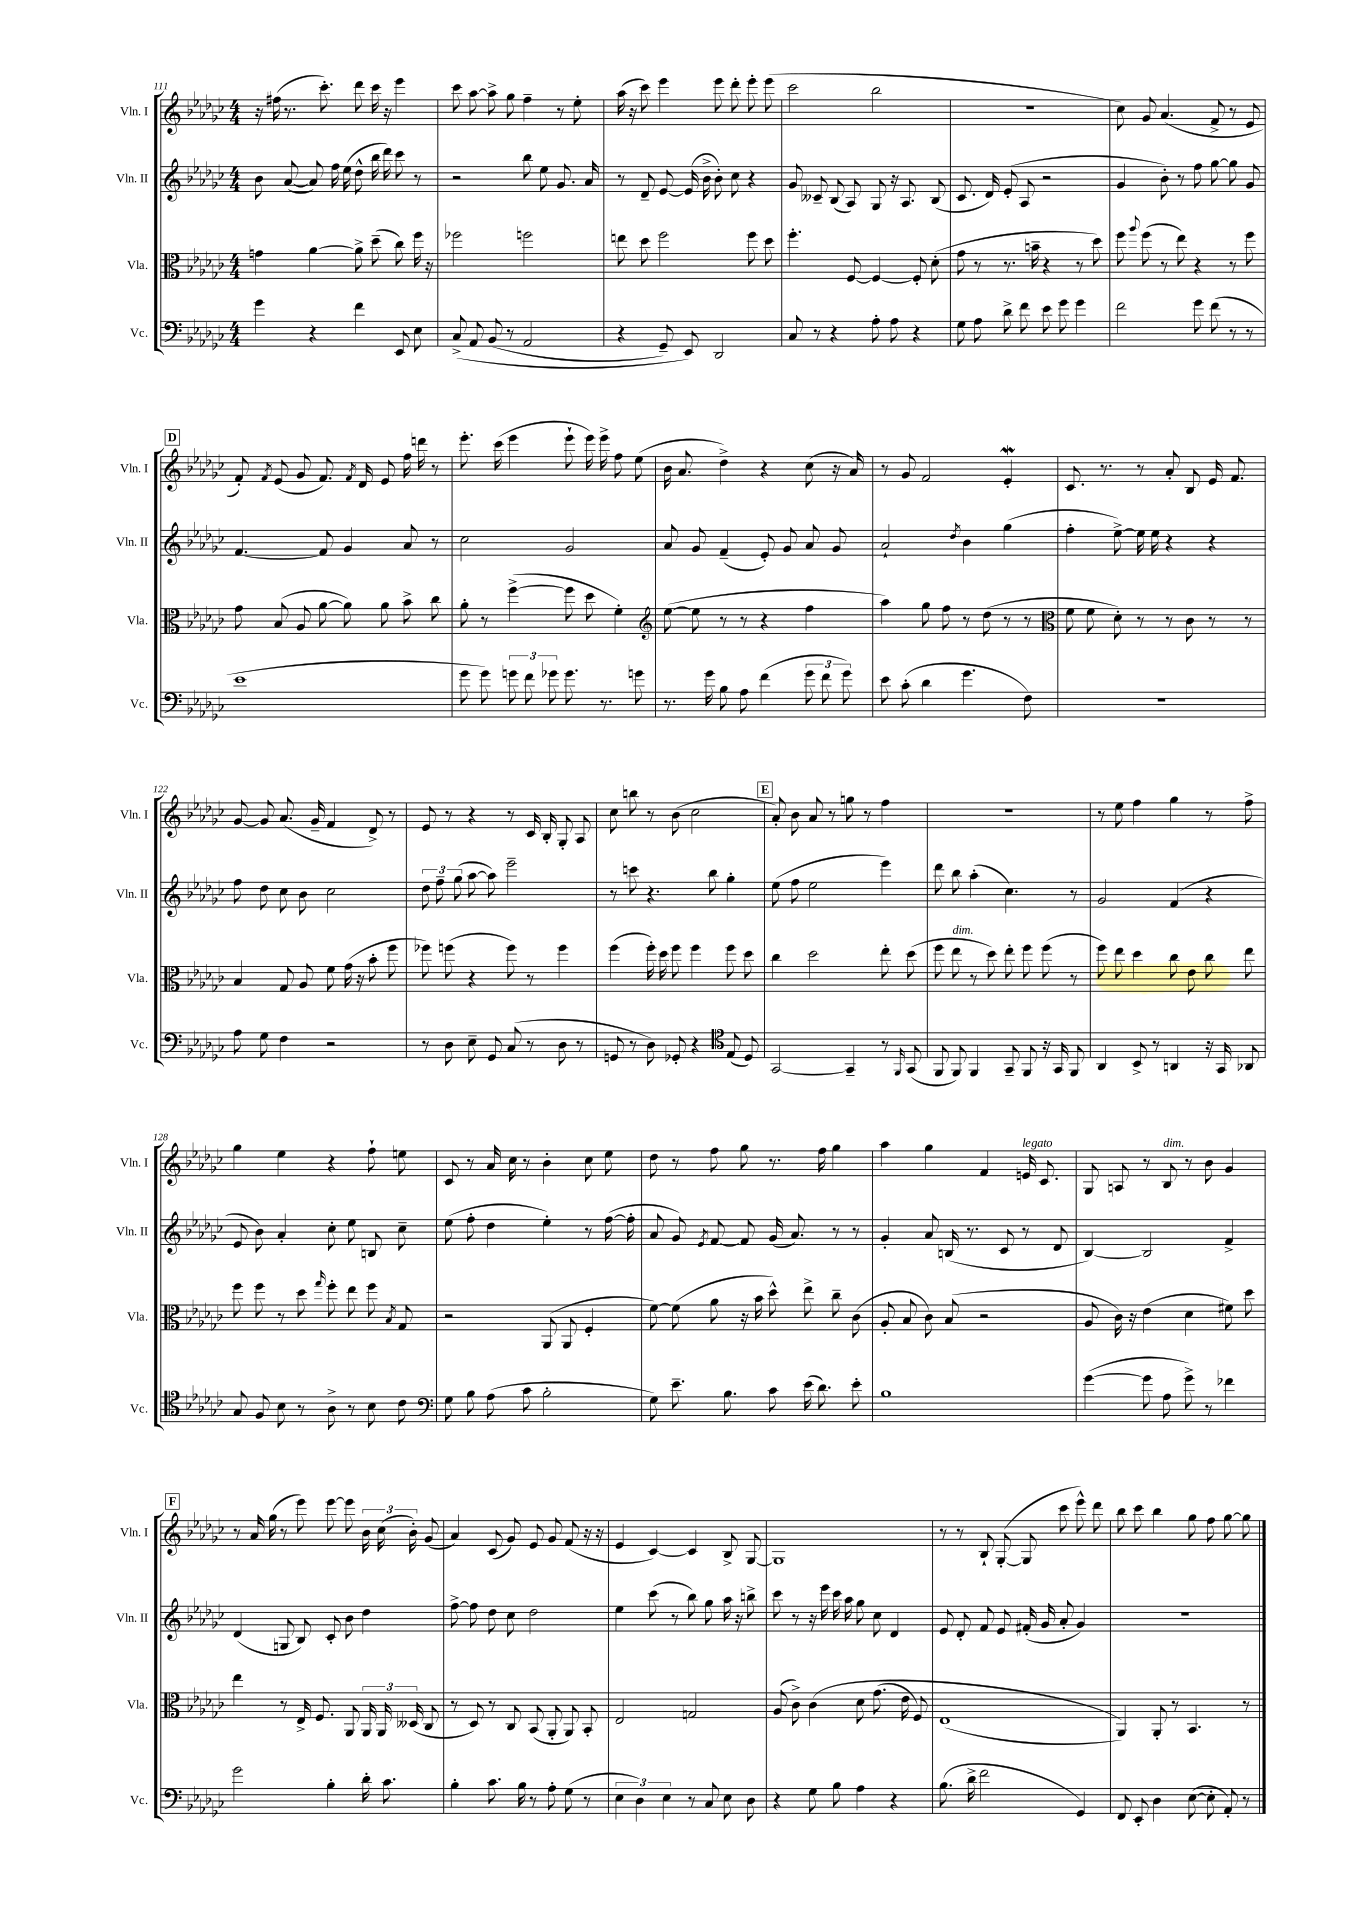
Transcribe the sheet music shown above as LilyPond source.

<<
\new StaffGroup <<
\new Staff = "s0" \with { instrumentName = "Vln. I" shortInstrumentName = "Vln. I" } {
    \clef treble \key ges \major \numericTimeSignature \time 4/4
    \autoBeamOff r16 fis''16( r8. ces'''8.-.) des'''8 ces'''16 r16 ees'''4 |
    ces'''8 aes''8~ aes''8-> ges''8 f''4-- r8 ees''8-. |
    aes''16( r16 ces'''8) ees'''4 ees'''8 des'''8-. ees'''8-. ees'''8( |
    ces'''2 bes''2 |
    R1 |
    ces''8) ges'8 aes'4.( f'8-> r8 ees'8 |
    \mark \markup { \box "D" } f'8-.) \acciaccatura { f'8 } ees'8( ges'8 f'8.) \acciaccatura { f'8 } des'16 ees'8 f''16 d'''16 r8 |
    ees'''8.-. ces'''16( ees'''4 ees'''8-! ees'''16) ees'''16-> f''8 ees''8( |
    bes'16 aes'8. des''4->) r4 ces''8( r16 aes'16) |
    r8 ges'8 f'2 ees'4-.\mordent |
    ces'8. r8. r8 aes'8-. bes8 ees'16 f'8. |
    ges'8~ ges'8 aes'8.( ges'16-- f'4 des'8->) r8 |
    ees'8 r8 r4 r8 ces'16 bes16-. ges8-. aes8 |
    ces''8 b''8 r8 bes'8( ces''2 |
    \mark \markup { \box "E" } aes'8-.) bes'8 aes'8 r8 g''8 r8 f''4 |
    R1 |
    r8 ees''8 f''4 ges''4 r8 f''8-> |
    ges''4 ees''4 r4 f''8-! e''8 |
    ces'8 r8 aes'16 ces''16 r8 bes'4-. ces''8 ees''8 |
    des''8 r8 f''8 ges''8 r8. f''16 ges''4 |
    aes''4 ges''4 f'4 e'16^\markup { \italic "legato" } ces'8. |
    ges8 a8 r8 bes8^\markup { \italic "dim." } r8 bes'8 ges'4 |
    \mark \markup { \box "F" } r8 aes'16 ges''16( r8 ees'''8) ees'''8~ ees'''8 \tuplet 3/2 { bes'16 ces''16( bes'16-.) } ges'8( |
    aes'4) ces'8( ges'8) ees'8 ges'8 f'8( r16 r16 |
    ees'4 ces'4~) ces'4 bes8-> ges8~ |
    ges1 |
    r8 r8 bes8-! ges8~-.( ges8 ces'''8 ees'''8-^) des'''8 |
    bes''8 ces'''8 bes''4 ges''8 f''8 ges''8~ ges''8 \bar "|." |
}
\new Staff = "s1" \with { instrumentName = "Vln. II" shortInstrumentName = "Vln. II" } {
    \clef treble \key ges \major \numericTimeSignature \time 4/4
    \autoBeamOff bes'8 aes'8~( aes'8) f''16 ees''16( des''8-^ bes''16 des'''16) ces'''8 r8 |
    r2 bes''8 ees''8 ges'8. aes'16 |
    r8 des'8-- ees'8~ ees'16( bes'16-> bes'8-.) ces''8 r4 |
    ges'8 ceses'8-- bes8( aes8) ges8 r16 aes8. bes8( |
    ces'8. des'16) ees'8-.( aes8 r2 |
    ges'4 bes'8-.) r8 f''8 ges''8~ ges''8 ges'8 |
    \mark \markup { \box "D" } f'4.~ f'8 ges'4 aes'8 r8 |
    ces''2 ges'2 |
    aes'8 ges'8 f'4--( ees'8-.) ges'8 aes'8 ges'8 |
    aes'2-! \acciaccatura { des''8 } bes'4 ges''4( |
    f''4-. ees''8~->) ees''16 ees''16 r4 r4 |
    f''8 des''8 ces''8 bes'8 ces''2 |
    \tuplet 3/2 { des''8 f''8-- ges''8( } aes''8~ aes''8) ees'''2-- |
    r8 c'''8 r4. bes''8 ges''4-. |
    \mark \markup { \box "E" } ees''8( f''8 ees''2 ees'''4) |
    des'''8 bes''8 aes''4-.( ces''4.) r8 |
    ges'2 f'4( r4 |
    ees'8 bes'8) aes'4-. ces''8-. ees''8 b8 ces''8-- |
    ees''8( f''8-. des''4 ees''4-.) r8 f''16~( f''16-. |
    aes'8 ges'8) \acciaccatura { ees'8 } f'8~ f'8 ges'16( aes'8.) r8 r8 |
    ges'4-. aes'8 b16( r8. ces'8 r8 des'8 |
    bes4~) bes2 f'4-> |
    \mark \markup { \box "F" } des'4( g8 bes8) ces'8-. bes'8 des''4 |
    f''8~-> f''8 des''8 ces''8 des''2 |
    ees''4 ces'''8( r8 bes''8) ges''8 aes''16 r16 b''8-> |
    ces'''8 r8 r16 ees'''16 ces'''16 aes''16 ges''8 ces''8 des'4 |
    ees'8 des'8-. f'8 ees'8 fis'16-.( ges'16 aes'8-. ges'4) |
    R1 \bar "|." |
}
\new Staff = "s2" \with { instrumentName = "Vla." shortInstrumentName = "Vla." } {
    \clef alto \key ges \major \numericTimeSignature \time 4/4
    \autoBeamOff g'4 aes'4~ aes'8-> des''8--( ces''8) f''16 r16 |
    fes''2 f''2 |
    e''8 des''8 f''2 f''8 des''8 |
    f''4.-. f8~ f4~ f8-. des'8-.( |
    ges'8 r8 r8. b'16-- r4 r8 des''8) |
    f''8 \appoggiatura { aes''8 } f''8( r8 ees''8) r4 r8 f''8 |
    \mark \markup { \box "D" } ges'8 bes8( aes8 aes'8~ aes'8) aes'8 bes'8-> ces''8 |
    aes'8-. r8 f''4~->( f''8 des''8 f'4-.) |
    \clef treble ees''8~( ees''8 r8 r8 r4 f''4 |
    aes''4) ges''8 f''8 r8 des''8( r8 r8 |
    \clef alto f'8 f'8 des'8-.) r8 r8 ces'8 r8 r8 |
    bes4 ges8 aes8 f'8 ges'16( r16 bes'8-. f''8 |
    fes''8) f''8( r4 f''8) r8 f''4 |
    f''4( f''16-.) des''16 f''8 f''4 f''8 des''8 |
    \mark \markup { \box "E" } ces''4 des''2 ees''8-. des''8( |
    f''8 ees''8^\markup { \italic "dim." } r8 des''8) ees''8-. f''8 f''8( r8 |
    f''8) ees''8 des''4 ces''8 ees'8 ces''8 ees''8 |
    f''8 f''8 r8 des''8 \grace { ges''16 } f''8-. ees''8 f''8 \acciaccatura { bes8 } ges8 |
    r2 aes,8( aes,8 f4-. |
    f'8~) f'8( aes'8 r16 bes'16 des''8-^) ees''8-> ces''8-- ces'8( |
    aes8-. bes8 ces'8) bes8( r2 |
    aes8 ces'16) r16 ees'4( des'4 fis'8) des''8 |
    \mark \markup { \box "F" } ees''4 r8 ees16-> f8. aes,8 \tuplet 3/2 { aes,16 aes,16 deses16( } ces8 |
    r8 des8) r8 ces8 bes,8( aes,8-. aes,8) bes,8-. |
    ees2 g2 |
    aes8( ces'8->) ces'4\( des'8 ges'8.( ees'16 f8) |
    ees1( |
    aes,4)\) aes,8-. r8 bes,4. r8 \bar "|." |
}
\new Staff = "s3" \with { instrumentName = "Vc." shortInstrumentName = "Vc." } {
    \clef bass \key ges \major \numericTimeSignature \time 4/4
    \autoBeamOff ges'4 r4 f'4 ees,8 ees8 |
    ces8->\( aes,8 bes,8( r8 aes,2 |
    r4 ges,8--) ees,8\) des,2 |
    ces8 r8 r4 aes8-. aes8 r4 |
    ges8 aes8 des'8-> f'8 ees'8 ges'8 ges'4 |
    f'2 ges'8 f'8( r8 r8 |
    \mark \markup { \box "D" } ees'1 |
    ges'8 ges'8) \tuplet 3/2 { g'8 f'8 ges'8 } ges'8. r8. g'8 |
    r8. ges'16 bes8 aes8 f'4( \tuplet 3/2 { ges'8 f'8 ges'8) } |
    ees'8 ces'8-.( des'4 ges'4. f8) |
    r1 |
    aes8 ges8 f4 r2 |
    r8 des8 ees8-- ges,8 ces8( r8 des8 r8 |
    g,8 r8 des8) ges,8-. r4 \clef tenor ees8( des8) |
    \mark \markup { \box "E" } ges,2~ ges,4-- r8 \grace { f,16 } ges,8( |
    f,8 f,8) f,4 ges,8-- f,8 r16 ges,16 f,8 |
    aes,4 bes,8-> r8 a,4 r16 ges,16 aes,8 |
    ges8 f8 bes8 r8 aes8-> r8 bes8 ces'8 |
    \clef bass ges8 bes8 aes8( ces'8 bes2-. |
    ges8) ees'8.-- bes8. ces'8 ees'16( des'8.) ees'8-. |
    bes1 |
    ges'4~( ges'8 aes8 ges'8->) r8 fes'4 |
    \mark \markup { \box "F" } ges'2 bes4-. des'16-. ces'8. |
    bes4-. ces'8. bes16 r8 aes8-. ges8( r8 |
    \tuplet 3/2 { ees4 des4) ees4 } r8 ces8 ees8 des8 |
    r4 ges8 bes8 aes4 r4 |
    bes8.( des'16-> f'2 ges,4) |
    f,8 ees,8-. des4 ees8~( ees8-. aes,8-.) r8 \bar "|." |
}
>>
>>
\layout { \context { \Score currentBarNumber = #111 } }
